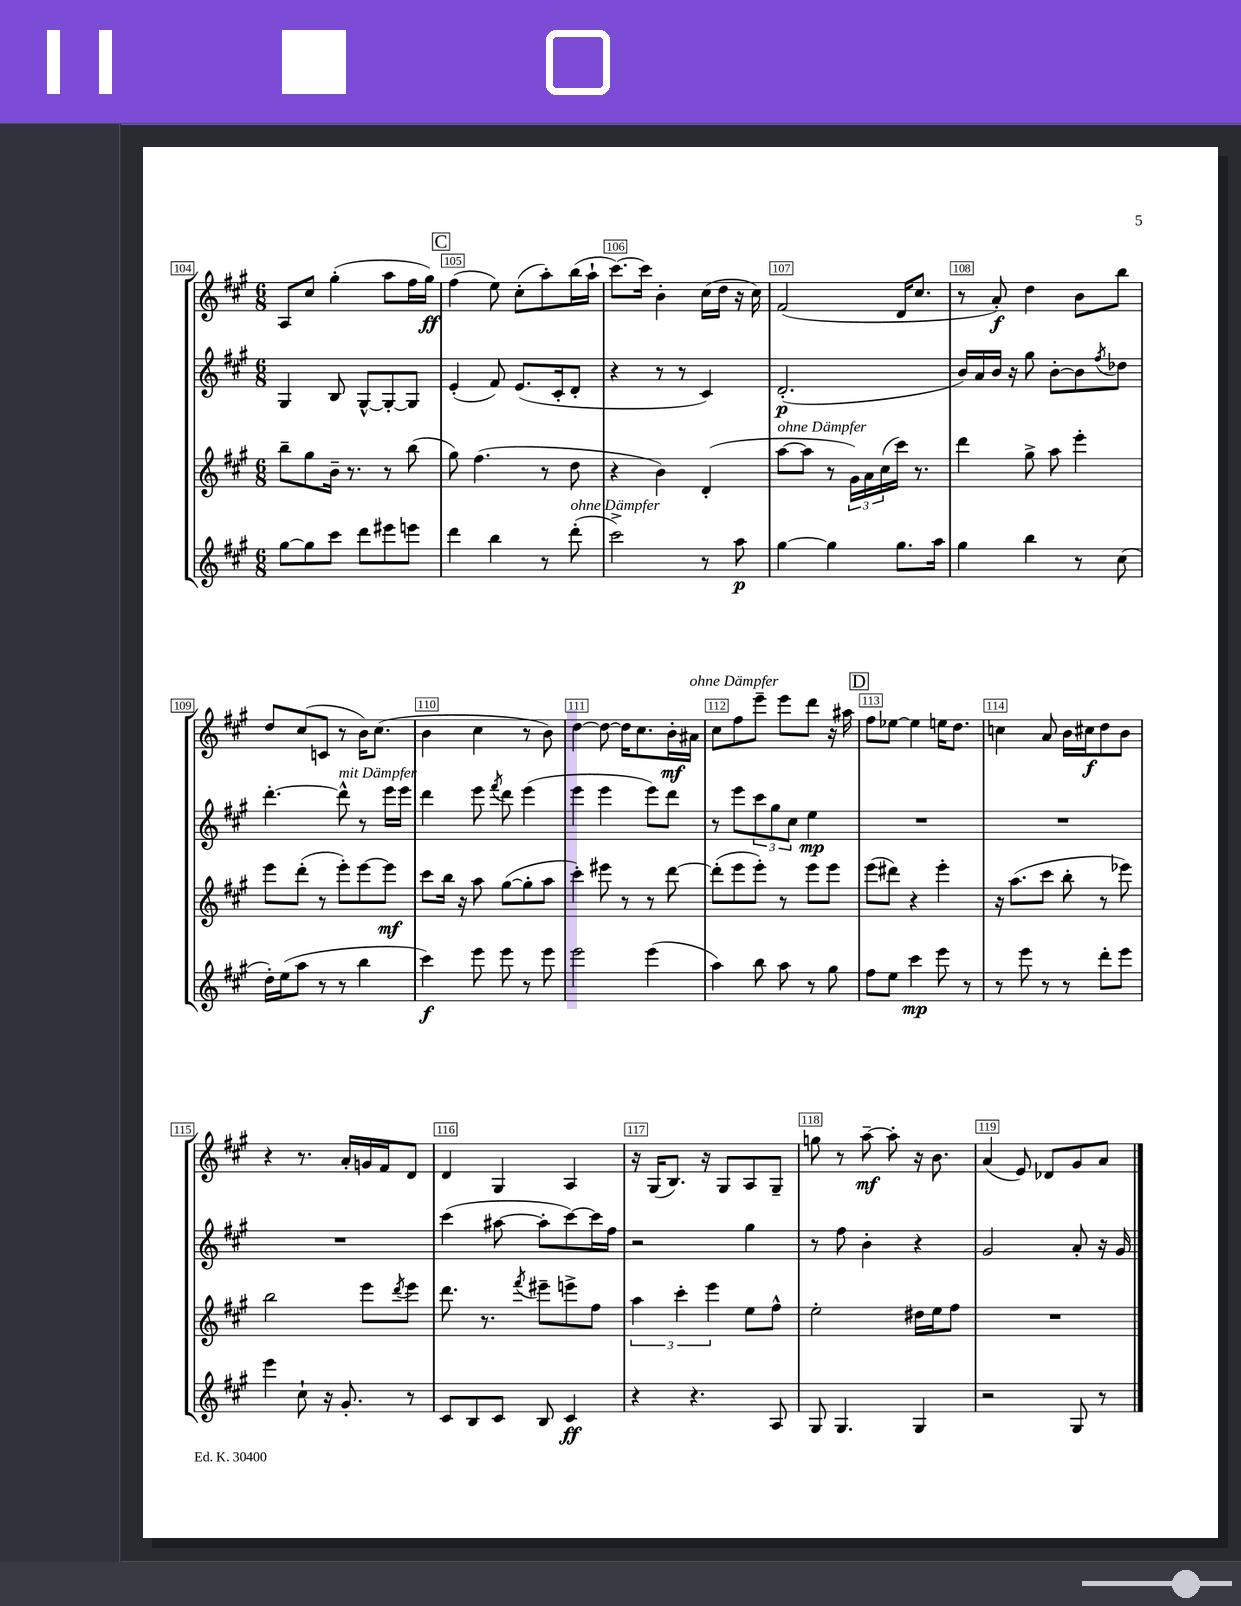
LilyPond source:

<<
\new StaffGroup <<
\new Staff = "s0" {
    \clef treble \key a \major \numericTimeSignature \time 6/8
    a8 cis''8 gis''4-.( a''8 fis''16 gis''16\ff) |
    \mark \markup { \box "C" } fis''4( e''8) cis''8-.( a''8-.) b''16( a''16-! |
    cis'''8.~) cis'''16 b'4-. cis''16( d''16 r16 cis''16) |
    fis'2( d'16 cis''8. |
    r8 a'8-.\f) d''4 b'8 b''8 |
    d''8 cis''8( c'8 r8 b'16) cis''8.( |
    b'4 cis''4 r8 b'8) |
    d''4~ d''8~ d''16 cis''8. b'16-.\mf ais'16^\markup { \italic "ohne Dämpfer" } |
    cis''8 fis''8 e'''8-- e'''8 d'''8 r16 ais''16 |
    \mark \markup { \box "D" } fis''8 ees''8~ ees''4 e''16 d''8. |
    c''4 a'8 b'16 cis''16\f d''8 b'8 |
    r4 r8. a'16-. g'16 fis'16 d'8 |
    d'4 gis4 a4 |
    r16 gis16( b8.) r16 gis8 a8 gis8-- |
    g''8 r8 a''8~--\mf a''8-. r16 b'8. |
    a'4( e'8) des'8 gis'8 a'8 \bar "|." |
}
\new Staff = "s1" {
    \clef treble \key a \major \numericTimeSignature \time 6/8
    gis4 b8 gis8~-^ gis8~-. gis8 |
    \mark \markup { \box "C" } e'4-.( fis'8) e'8.( cis'16-. d'8-. |
    r4 r8 r8 cis'4) |
    d'2.-.\p( |
    b'16) a'16 b'16 r16 gis''8 b'8~-. b'8 \acciaccatura { fis''8 } des''8 |
    d'''4.~-. d'''8-^^\markup { \italic "mit Dämpfer" } r8 e'''16 e'''16 |
    d'''4 e'''8 \acciaccatura { fis'''8 } d'''8 e'''4( |
    e'''4 e'''4 e'''8) d'''8 |
    r8 e'''8 \tuplet 3/2 { cis'''8 gis''8 cis''8 } e''4\mp |
    \mark \markup { \box "D" } R2. |
    R2. |
    R2. |
    cis'''4( ais''8~ ais''8-. cis'''8~) cis'''16 fis''16 |
    r2 gis''4 |
    r8 fis''8 b'4-. r4 |
    gis'2 a'8-. r16 gis'16 \bar "|." |
}
\new Staff = "s2" {
    \clef treble \key a \major \numericTimeSignature \time 6/8
    b''8-- gis''8 b'16-- r8. r8 b''8( |
    \mark \markup { \box "C" } gis''8) fis''4.( r8 d''8 |
    r4 b'4) d'4-.( |
    a''8~^\markup { \italic "ohne Dämpfer" } a''8 r8 \tuplet 3/2 { gis'16) a'16 cis''16( } cis'''16) r8. |
    d'''4 gis''8-> a''8 e'''4-. |
    e'''8 d'''8-.( r8 e'''8-.) e'''8~ e'''8\mf |
    cis'''8 b''16 r16 a''8 gis''8~( gis''8-. a''8 |
    cis'''4-.) eis'''8 r8 r8 d'''8~ |
    d'''8-.( e'''8 e'''8-.) r8 e'''8 e'''8 |
    \mark \markup { \box "D" } e'''8( dis'''8) r4 e'''4-. |
    r16 a''8.( cis'''8 b''8-. r8 ees'''8) |
    b''2 e'''8 \acciaccatura { d'''8 } e'''8 |
    d'''8. r8. \acciaccatura { fis'''8 } eis'''8-- e'''8-> fis''8 |
    \tuplet 3/2 { a''4 cis'''4-. e'''4 } e''8 fis''8-^ |
    e''2-. dis''16 e''16 fis''8 |
    R2. \bar "|." |
}
\new Staff = "s3" {
    \clef treble \key a \major \numericTimeSignature \time 6/8
    gis''8~ gis''8 cis'''8 d'''8 eis'''8 e'''8 |
    \mark \markup { \box "C" } d'''4 b''4 r8 d'''8-.^\markup { \italic "ohne Dämpfer" }( |
    cis'''2->) r8 a''8\p |
    gis''4~ gis''4 gis''8. a''16 |
    gis''4 b''4 r8 cis''8( |
    d''16-.) e''16( a''8 r8 r8 b''4 |
    cis'''4\f) e'''8 e'''8 r8 e'''8 |
    e'''2 e'''4( |
    a''4) b''8 a''8 r8 gis''8 |
    \mark \markup { \box "D" } fis''8 e''8 cis'''4\mp e'''8 r8 |
    r8 e'''8 r8 r8 d'''8-. e'''8 |
    e'''4 cis''8-! r16 gis'8.-. r8 |
    cis'8 b8 cis'8 b8 cis'4\ff |
    r4 r4. a8 |
    gis8 gis4. gis4 |
    r2 gis8 r8 \bar "|." |
}
>>
>>
\layout { \context { \Score currentBarNumber = #104 \override BarNumber.break-visibility = ##(#f #t #t) barNumberVisibility = #all-bar-numbers-visible \override BarNumber.stencil = #(make-stencil-boxer 0.1 0.3 ly:text-interface::print) } }
